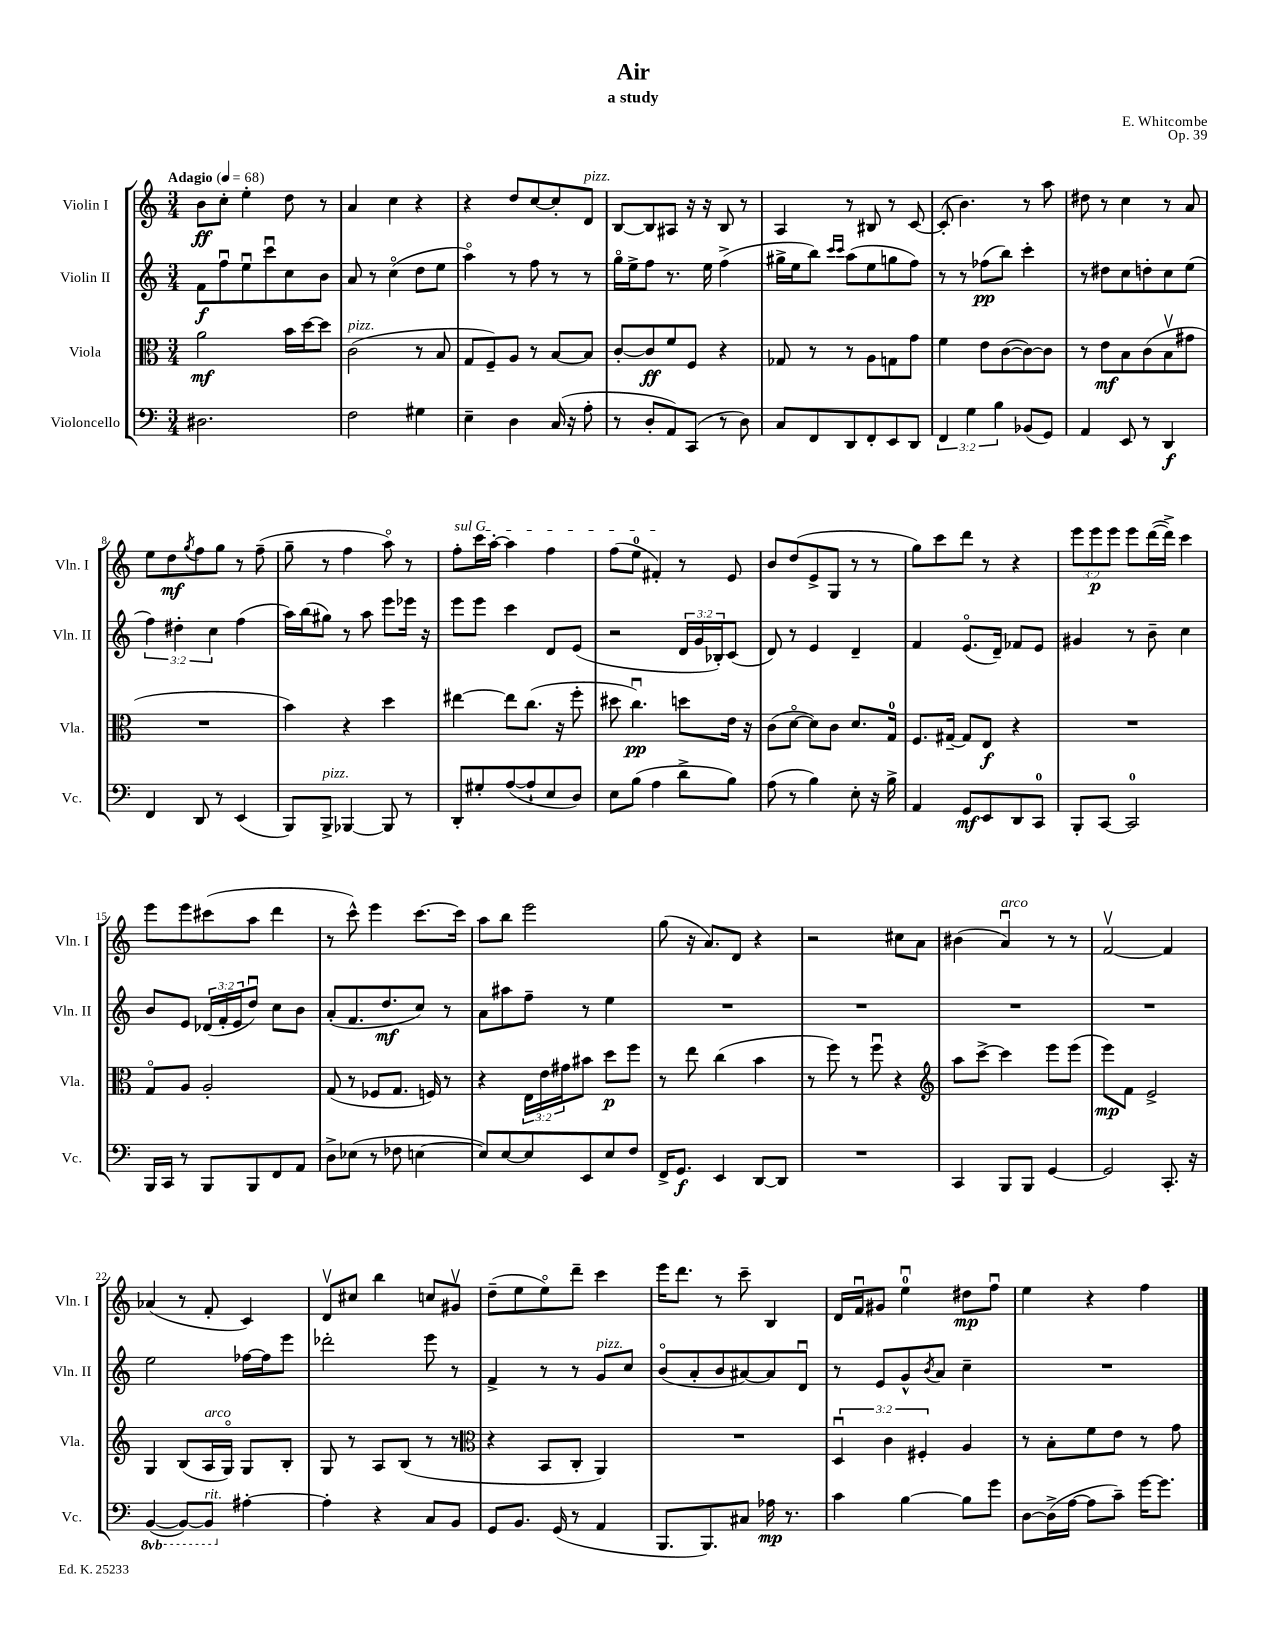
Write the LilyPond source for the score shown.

\header { title = "Air" composer = "E. Whitcombe" subtitle = "a study" opus = "Op. 39" }
<<
\new StaffGroup <<
\new Staff = "s0" \with { instrumentName = "Violin I" shortInstrumentName = "Vln. I" } {
    \clef treble \key c \major \numericTimeSignature \time 3/4 \override Staff.TupletNumber.text = #tuplet-number::calc-fraction-text \tempo "Adagio" 4 = 68
    b'8\ff c''8-. e''4-. d''8 r8 |
    a'4 c''4 r4 |
    r4 d''8 c''8~ c''8-. d'8^\markup { \italic "pizz." } |
    b8~ b8 ais8 r16 r16 b8 r8 |
    a4 r8 bis8 r8 c'8~ |
    c'8-.( b'4.) r8 a''8 |
    dis''8 r8 c''4 r8 a'8 |
    e''8 d''8\mf \acciaccatura { g''8 } f''8 g''8 r8 f''8--( |
    g''8-- r8 f''4 a''8\flageolet) r8 |
    \once \override TextSpanner.bound-details.left.text = \markup { \italic "sul G" } f''8-.\startTextSpan c'''16 a''16~-. a''4 f''4 |
    f''8( e''8-0 fis'4-.\stopTextSpan) r8 e'8 |
    b'8 d''8( e'8-> g8 r8 r8 |
    g''8) c'''8 d'''8 r8 r4 |
    \tuplet 3/2 { e'''8 e'''8\p e'''8 } e'''8 d'''16~( d'''16->) c'''4 |
    e'''8 e'''8 cis'''8( a''8 d'''4 |
    r8 c'''8-^) e'''4 c'''8.~ c'''16 |
    a''8 b''8 e'''2 |
    g''8( r16 a'8.) d'8 r4 |
    r2 cis''8 a'8 |
    bis'4( a'4\downbow^\markup { \italic "arco" }) r8 r8 |
    f'2~\upbow f'4 |
    aes'4( r8 f'8-. c'4) |
    d'8\upbow cis''8 b''4 c''8 gis'8\upbow |
    d''8--( e''8 e''8\flageolet) d'''8-- c'''4 |
    e'''16 d'''8. r8 c'''8-- b4 |
    d'16 f'16\downbow gis'8 e''4-0\downbow dis''8\mp f''8\downbow |
    e''4 r4 f''4 \bar "|." |
}
\new Staff = "s1" \with { instrumentName = "Violin II" shortInstrumentName = "Vln. II" } {
    \clef treble \key c \major \numericTimeSignature \time 3/4 \override Staff.TupletNumber.text = #tuplet-number::calc-fraction-text
    f'8\f f''8\downbow e''8\downbow c'''8\downbow c''8 b'8 |
    a'8 r8 c''4\flageolet( d''8 e''8 |
    a''4\flageolet) r8 f''8 r8 r8 |
    g''16\flageolet e''16-> f''8 r8. e''16 f''4->( |
    gis''16-> e''16 b''8) \grace { c'''16 c'''16 } a''8( e''8 g''8 f''8) |
    r8 r8 fes''8\pp( b''8) c'''4-. |
    r8 dis''8 c''8 d''8-. c''8 e''8( |
    \tuplet 3/2 { f''4) dis''4-. c''4 } f''4( |
    a''16) b''16( gis''8) r8 a''8 e'''8 ees'''16 r16 |
    e'''8 e'''8 c'''4 d'8 e'8( |
    r2 \tuplet 3/2 { d'16 g'16 bes16-.) } c'8( |
    d'8) r8 e'4 d'4-- |
    f'4 e'8.\flageolet( d'16--) fes'8 e'8 |
    gis'4 r8 b'8-- c''4 |
    b'8 e'8 \tuplet 3/2 { des'16( f'16-. e'16 } d''8\downbow) c''8 b'8 |
    a'8-.( f'8. d''8.\mf c''8) r8 |
    a'8 ais''8 f''8-- r8 e''4 |
    R2. |
    R2. |
    R2. |
    R2. |
    e''2 fes''16~ fes''16 e'''8 |
    des'''2-. e'''8 r8 |
    f'4-> r8 r8 g'8^\markup { \italic "pizz." } c''8 |
    b'8\flageolet( a'8-. b'8 ais'8~) ais'8 d'8\downbow |
    r8 e'8 g'8-^ \acciaccatura { b'8 } a'8 c''4-- |
    R2. \bar "|." |
}
\new Staff = "s2" \with { instrumentName = "Viola" shortInstrumentName = "Vla." } {
    \clef alto \key c \major \numericTimeSignature \time 3/4 \override Staff.TupletNumber.text = #tuplet-number::calc-fraction-text
    a'2\mf b'16 d''16~ d''8 |
    c'2^\markup { \italic "pizz." }( r8 b8 |
    g8 f8--) a8 r8 b8~ b8 |
    c'8~-. c'8\ff f'8 f8 r4 |
    ges8 r8 r8 a8 g8 g'8 |
    f'4 e'8 c'8~( c'8~) c'8 |
    r8 e'8\mf b8 c'8( b8\upbow gis'8 |
    R2. |
    b'4) r4 d''4 |
    eis''4~ eis''8 c''8.( r16 f''8-. |
    dis''8 c''4.\downbow\pp) d''8 e'16 r16 |
    c'8( d'8~\flageolet d'8) c'8 d'8. g16-0 |
    f8. gis16~-- gis8 e8\f r4 |
    R2. |
    g8\flageolet a8 a2-. |
    g8( r8 fes8 g8. f16) r8 |
    r4 \tuplet 3/2 { e16 e'16 gis'16 } bis'8 d''8\p f''8 |
    r8 e''8 c''4( b'4 |
    r8 f''8) r8 f''8\downbow r4 |
    \clef treble a''8 c'''8~-> c'''4 e'''8 e'''8( |
    e'''8\mp) f'8 e'2-> |
    g4 b8( a16^\markup { \italic "arco" } g16\flageolet) g8 b8-. |
    g8 r8 a8 b8( r8 r8 |
    \clef alto r4 b,8 c8-. a,4) |
    R2. |
    \tuplet 3/2 { d4\downbow c'4 fis4-. } a4 |
    r8 b8-. f'8 e'8 r8 g'8 \bar "|." |
}
\new Staff = "s3" \with { instrumentName = "Violoncello" shortInstrumentName = "Vc." } {
    \clef bass \key c \major \numericTimeSignature \time 3/4 \override Staff.TupletNumber.text = #tuplet-number::calc-fraction-text \set Staff.ottavationMarkups = #ottavation-simple-ordinals
    dis2. |
    f2 gis4 |
    e4-- d4 c16( r16 a8-. |
    r8 d8-. a,8) c,8( r8 d8) |
    c8 f,8 d,8 f,8-. e,8 d,8 |
    \tuplet 3/2 { f,4 g4 b4 } bes,8( g,8) |
    a,4 e,8 r8 d,4\f |
    f,4 d,8 r8 e,4( |
    b,,8) b,,8->^\markup { \italic "pizz." } bes,,4~ bes,,8 r8 |
    d,8-. gis8-. a8~( a8-! e8 d8) |
    e8 b8( a4 d'8-> b8) |
    a8( r8 b4) e8-. r16 b16-> |
    a,4 g,8\mf e,8 d,8 c,8-0 |
    b,,8-. c,8~ c,2-0 |
    b,,16 c,16 r8 b,,8 b,,8 f,8 a,8 |
    d8-> ees8( r8 fes8 e4~ |
    e8) e8~ e8 e,8 e8 f8 |
    f,16-> g,8.\f e,4 d,8~ d,8 |
    R2. |
    c,4 b,,8 b,,8 g,4~ |
    g,2 c,8.-. r16 |
    \ottava #-1 b,,4~( b,,8~) b,,8^\markup { \italic "rit." } \ottava #0 ais4~-. |
    ais4-. r4 c8 b,8 |
    g,8 b,8. g,16( r8 a,4 |
    b,,8. b,,8.) cis8 aes16\mp r8. |
    c'4 b4~ b8 g'8 |
    d8~ d16->( a16~ a8 c'8--) g'16~ g'8. \bar "|." |
}
>>
>>
